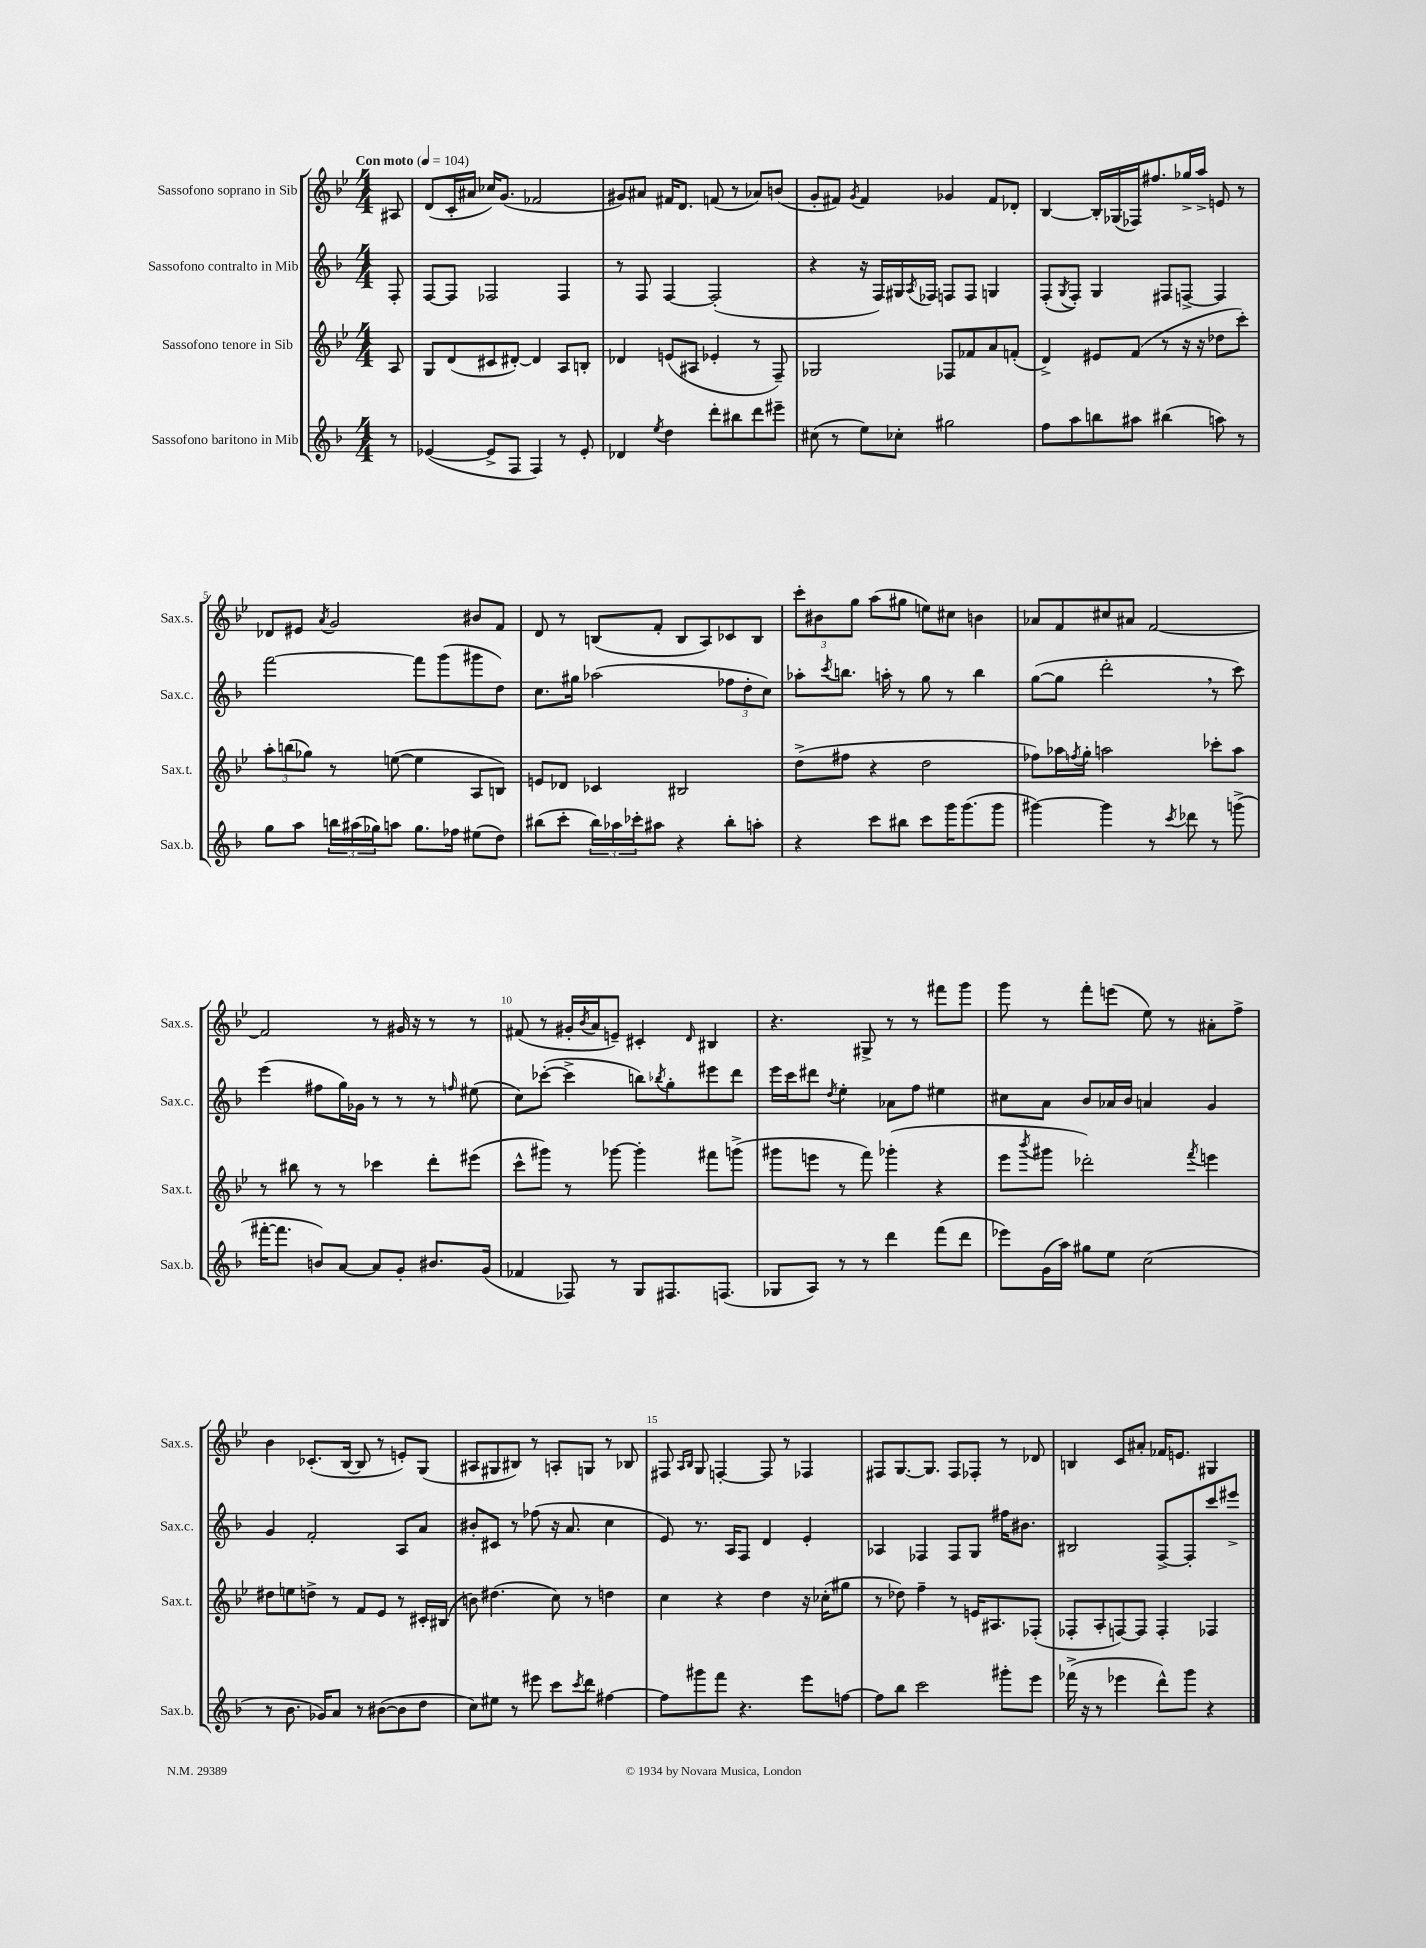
<<
\new StaffGroup <<
\new Staff = "s0" \with { instrumentName = "Sassofono soprano in Sib" shortInstrumentName = "Sax.s." } {
    \clef treble \key bes \major \numericTimeSignature \time 4/4 \partial 8 \tempo "Con moto" 4 = 104
    ais8 |
    d'8( c'16-. ais'16 ces''16) g'8.( fes'2 |
    gis'8) ais'8 fis'16 d'8. f'8( r8 aes'8) b'8( |
    g'8-. fis'8) \acciaccatura { g'8 } fis'4 ges'4 fis'8 des'8-. |
    bes4~ bes16-. ges16( fes16) fis''8. ges''16-> a''16-> e'8 r8 |
    des'8 eis'8 \acciaccatura { a'8 } g'2 bis'8 f'8 |
    d'8 r8 b8( f'8-. b8 a8) ces'8 b8 |
    \tuplet 3/2 { c'''8-. bis'8 g''8 } a''8( gis''8 e''8) cis''8 b'4 |
    aes'8 f'8 cis''8 ais'8 f'2~ |
    f'2 r8 gis'16 r16 r8 r8 |
    fis'8( r8 gis'16-. \acciaccatura { bes'8 } a'16 e'8--) cis'4-. \grace { d'16 } bis4 |
    r4. gis8-> r8 r8 fis'''8 g'''8 |
    g'''8 r8 f'''8-. e'''8( ees''8) r8 ais'8-. f''8-> |
    bes'4 ces'8.-.( bes16~ bes8 r8 e'8-.) g8( |
    ais8 gis8 bis8) r8 a8-. g8 r8 bes8 |
    fis8 \grace { a16 bes16 } g8 f4~-. f8 r8 fes4 |
    fis8 g8.~ g8. fis8 fes8-. r8 des'8 |
    b4 c'8 ais'8-. fes'16 e'8. gis4 \bar "|." |
}
\new Staff = "s1" \with { instrumentName = "Sassofono contralto in Mib" shortInstrumentName = "Sax.c." } {
    \clef treble \key f \major \numericTimeSignature \time 4/4 \partial 8
    f8-. |
    f8~ f8 fes2 fes4 |
    r8 f8 f4~ f2-.( |
    r4 r16 f16) gis16 \acciaccatura { a8 } fes16 f8 f8 g4 |
    f8-.( \acciaccatura { g8 } f8-.) g4 fis8 f8~-> f4 |
    f'''2~ f'''8 g'''8( gis'''8 d''8) |
    c''8. gis''16 aes''2( \tuplet 3/2 { fes''8 d''8-. c''8) } |
    aes''8-. \acciaccatura { c'''8 } b''8. a''16-. r8 g''8 r8 b''4 |
    g''8~( g''8 d'''2-. \breathe r8 c'''8) |
    e'''4( fis''8 g''16) ges'16 r8 r8 r8 \grace { f''16 } eis''8( |
    c''8) ces'''8~-.( ces'''4-> b''8) \acciaccatura { bes''8 } g''8-. eis'''8 d'''8 |
    e'''16 c'''16 dis'''8 \acciaccatura { d''8 } e''4-. aes'8 f''8 eis''4 |
    cis''8 a'8 bes'8 aes'16 bes'16 a'4 g'4 |
    g'4 f'2-. a8 a'8 |
    bis'8-. cis'8 r8 fes''8( r16 a'8. c''4 |
    e'8) r8. a16 f8 d'4 e'4-. |
    aes4 fes4 fes8 g8 fis''16 bis'8. |
    bis2 f8~-> f8-. c'''8 eis'''8-> \bar "|." |
}
\new Staff = "s2" \with { instrumentName = "Sassofono tenore in Sib" shortInstrumentName = "Sax.t." } {
    \clef treble \key bes \major \numericTimeSignature \time 4/4 \partial 8
    a8 |
    g8 d'8( cis'8 dis'8~-.) dis'4 a8 b8-. |
    des'4 e'8( ais8 ees'4-. r8 f8--) |
    ges2 fes8 fes'8 a'8 f'8-.( |
    d'4->) eis'8 f'8( r8 r16 r16 des''8 c'''8-.) |
    \tuplet 3/2 { a''8-. b''8( ges''8) } r8 e''8~( e''4 a8 b8) |
    e'8 des'8 ces'4 bis2 |
    d''8->( fis''8 r4 d''2 |
    fes''8) aes''16 \acciaccatura { f''8 } g''16-. a''2 ces'''8-. a''8 |
    r8 bis''8 r8 r8 ces'''4 d'''8-. eis'''8( |
    c'''8-^ gis'''8) r8 ges'''8~ ges'''4-. fis'''8 g'''8->( |
    gis'''8 e'''8 r8 f'''8) ges'''4-.( r4 |
    ees'''8 \acciaccatura { bes'''8 } gis'''8 des'''2-.) \acciaccatura { f'''8 } e'''4 |
    dis''8 e''8 d''8-> r8 f'8 ees'8 r8 cis'16-. bis16( |
    b'8) dis''4.( c''8) r8 d''4 |
    c''4 r4 d''4 r16 ces''16-.( gis''8 |
    r8 des''8) f''4-- r8 e'16 ais8. fes8-.( |
    fes8-. a8-. f8~) f8 f4-. fes4 \bar "|." |
}
\new Staff = "s3" \with { instrumentName = "Sassofono baritono in Mib" shortInstrumentName = "Sax.b." } {
    \clef treble \key f \major \numericTimeSignature \time 4/4 \partial 8
    r8 |
    ees'4~( ees'8-> f8 f4) r8 ees'8-. |
    des'4 \acciaccatura { e''8 } d''4 d'''8-. bis''8 d'''8 eis'''8-- |
    cis''8( r8 e''8) ces''8-. gis''2 |
    f''8 a''8 b''8 ais''8 bis''4( a''8) r8 |
    g''8 a''8 \tuplet 3/2 { b''16 ais''16( ges''16) } a''8 ges''8. fes''16 eis''8( d''8) |
    bis''8( c'''8-. \tuplet 3/2 { bis''16) aes''16 ces'''16-. } ais''8 r4 bis''8-. a''8-. |
    r4 c'''8 bis''8 c'''8 g'''16 g'''8.( g'''8 |
    gis'''4~) gis'''4 r8 \acciaccatura { c'''8 } des'''8 r8 g'''8->( |
    fis'''16~-. fis'''8. b'8) a'8~ a'8 g'8-. bis'8. g'16( |
    fes'4 fes8) r8 g8 fis8. f8.( |
    ges8 a8) r8 r8 d'''4 f'''8( d'''8 |
    ees'''8) g'16( a''16) gis''8 e''8 c''2( |
    r8 bes'8. ges'16) a'8 r8 bis'8~( bis'8 d''8 |
    c''8) eis''8 r8 eis'''8 c'''8 \acciaccatura { c'''8 } d'''8 fis''4~ |
    fis''8 gis'''8 f'''8 r4. e'''8 f''8~ |
    f''8 bes''8 c'''2 gis'''8-. e'''8 |
    fes'''16->( r16 r8 ees'''4 d'''8-^) g'''8 r4 \bar "|." |
}
>>
>>
\layout { \context { \Score \override BarNumber.break-visibility = ##(#f #t #t) barNumberVisibility = #(every-nth-bar-number-visible 5) } }
